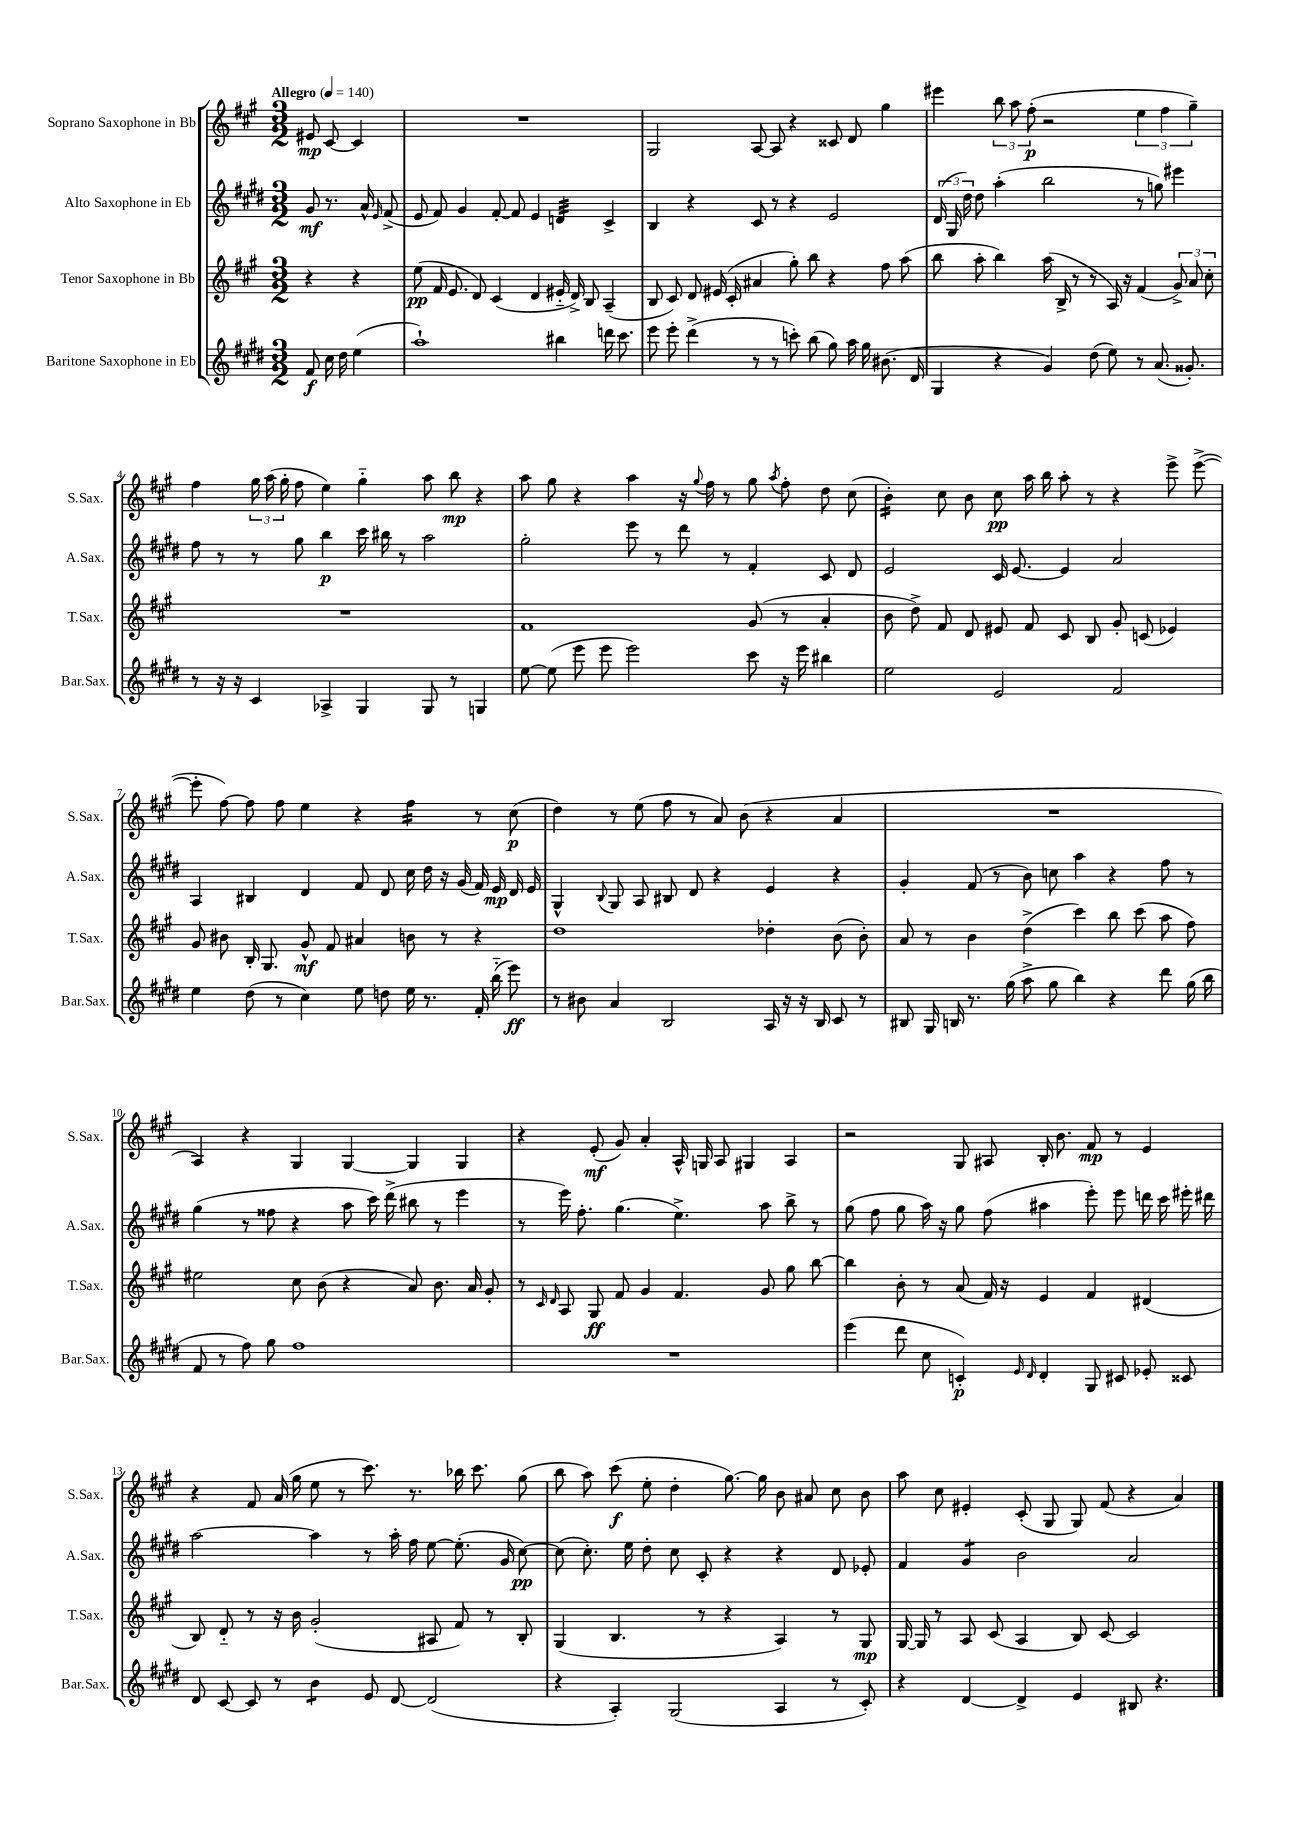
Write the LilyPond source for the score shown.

<<
\new StaffGroup <<
\new Staff = "s0" \with { instrumentName = "Soprano Saxophone in Bb" shortInstrumentName = "S.Sax." } {
    \clef treble \key a \major \numericTimeSignature \time 3/2 \partial 2 \tempo "Allegro" 4 = 140
    \autoBeamOff eis'8\mp cis'8~ cis'4 |
    R1. |
    gis2 a8~ a8 r4 cisis'8 d'8 gis''4 |
    eis'''4 \tuplet 3/2 { b''8 a''8 fis''8-.\p( } r2 \tuplet 3/2 { e''4 fis''4 gis''4--) } |
    fis''4 \tuplet 3/2 { gis''16 a''16( gis''16-. } fis''8 e''4) gis''4-_ a''8 b''8\mp r4 |
    a''8 gis''8 r4 a''4 r16 \appoggiatura { gis''8 } fis''16 r8 gis''8 \acciaccatura { a''8 } fis''8-. d''8 cis''8( |
    b'4:16-.) cis''8 b'8 cis''8\pp a''16 b''16 a''8-. r8 r4 e'''8-> e'''8~->( |
    e'''8-. fis''8~) fis''8 fis''8 e''4 r4 fis''4:16 r8 cis''8\p( |
    d''4) r8 e''8( fis''8 r8 a'8) b'8( r4 a'4 |
    R1. |
    a4) r4 gis4 gis4~ gis4 gis4 |
    r4 e'8-.\mf( gis'8) a'4-. a16-^ g16 a8 gis4 a4 |
    r2 gis8 ais8 b16-. b'8. fis'8\mp r8 e'4 |
    r4 fis'8 a'16( gis''16 e''8 r8 cis'''8.) r8. bes''16 cis'''8. gis''8( |
    b''8 a''8) cis'''8\f( e''8-. d''4-. gis''8.~) gis''16 b'8 ais'8 cis''8 b'8 |
    a''8 cis''8 eis'4-. cis'8-.( gis8 gis8) fis'8( r4 a'4) \bar "|." |
}
\new Staff = "s1" \with { instrumentName = "Alto Saxophone in Eb" shortInstrumentName = "A.Sax." } {
    \clef treble \key e \major \numericTimeSignature \time 3/2 \partial 2
    \autoBeamOff gis'8\mf r8. a'16-^ \grace { e'16 } fis'8->( |
    e'8 fis'8) gis'4 fis'8~-. fis'8 e'4 d'4:32 cis'4-> |
    b4 r4 cis'8 r8 r4 e'2 |
    \tuplet 3/2 { dis'16( gis16 dis''16) } dis''8 a''4-.( b''2 r8 g''8) eis'''4 |
    fis''8 r8 r8 gis''8 b''4\p cis'''16 bis''16 r8 a''2 |
    gis''2-. e'''8 r8 dis'''8 r8 fis'4-. cis'8 dis'8 |
    e'2 cis'16 e'8.~ e'4 a'2 |
    a4 bis4 dis'4 fis'8 dis'8 cis''16 dis''16 r16 gis'16( fis'16) e'16\mp dis'16 e'16 |
    gis4-^ \appoggiatura { b8 } gis8 a8 bis8 dis'8 r4 e'4 r4 |
    gis'4-. fis'8( r8 b'8) c''8 a''4 r4 fis''8 r8 |
    gis''4( r8 fisis''8 r4 a''8 cis'''16) dis'''16->( bis''8 r8 e'''4 |
    r8 e'''16) fis''8.-. gis''4.( e''4.->) a''8 b''8-> r8 |
    gis''8( fis''8 gis''8 a''16) r16 gis''8 fis''8( ais''4 e'''8-.) e'''8 d'''16 cis'''16 eis'''16-. dis'''16 |
    a''2~ a''4 r8 a''16-. fis''16 e''8~ e''8.-.( gis'16 cis''8~\pp) |
    cis''8( cis''8.-.) e''16 dis''8-. cis''8 cis'8-. r4 r4 dis'8 ees'8-. |
    fis'4 gis'4:8 b'2 a'2 \bar "|." |
}
\new Staff = "s2" \with { instrumentName = "Tenor Saxophone in Bb" shortInstrumentName = "T.Sax." } {
    \clef treble \key a \major \numericTimeSignature \time 3/2 \partial 2
    \autoBeamOff r4 r4 |
    e''8\pp( fis'16 e'8. d'8) cis'4( d'4 eis'16-_ d'16->) b8 a4--( |
    b8 cis'8) d'8 eis'16( cis'16-. ais'4 gis''8-.) b''8 r4 fis''8 a''8( |
    b''8 a''8-. b''4) a''16( b16-> r8 r8 a16) r16 fis'4( \tuplet 3/2 { gis'8->) a'8 cis''8-. } |
    R1. |
    fis'1 gis'8( r8 a'4-. |
    b'8 d''8->) fis'8 d'8 eis'8 fis'8 cis'8 b8 gis'8-. c'8( ees'4) |
    gis'8 bis'8 b16-. gis8. gis'8-^\mf fis'8 ais'4 b'8 r8 r4 |
    d''1 des''4-. b'8( b'8-.) |
    a'8 r8 b'4 d''4->( cis'''4) b''8 cis'''8( a''8 fis''8) |
    eis''2 cis''8 b'8( r4 a'8) b'8. a'16 gis'8-. |
    r8 \grace { cis'16 d'16 } a8 gis8\ff fis'8 gis'4 fis'4. gis'8 gis''8 b''8~ |
    b''4 b'8-. r8 a'8( fis'16) r16 e'4 fis'4 dis'4( |
    b8) d'8-_ r8 r16 b'16 gis'2-.( ais8 fis'8) r8 b8-. |
    gis4( b4. r8 r4 a4) r8 gis8\mp |
    gis16~ gis16 r8 a8 cis'8( a4 b8) cis'8~ cis'2 \bar "|." |
}
\new Staff = "s3" \with { instrumentName = "Baritone Saxophone in Eb" shortInstrumentName = "Bar.Sax." } {
    \clef treble \key e \major \numericTimeSignature \time 3/2 \partial 2
    \autoBeamOff fis'8\f cis''16 dis''16 e''4( |
    a''1-!) bis''4 d'''16 cis'''8. |
    e'''8 e'''8-. dis'''4->( r8 r8 c'''8-.) b''8( gis''8) a''16 gis''16 bis'8.( dis'16 |
    gis4 r4 gis'4) dis''8( e''8) r8 a'8.( gisis'8.-.) |
    r8 r16 r16 cis'4 aes4-> gis4 gis8 r8 g4 |
    e''8~ e''8( e'''8 e'''8 e'''2) cis'''8 r16 e'''16 bis''4 |
    e''2 e'2 fis'2 |
    e''4 dis''8( r8 cis''4) e''8 d''8 e''16 r8. fis'16-. b''16-_( e'''8\ff) |
    r8 bis'8 a'4 b2 a16 r16 r16 b16 cis'8 r8 |
    bis8 gis16 b16 r8. gis''16( a''8-> gis''8 b''4) r4 dis'''8 gis''16( b''16 |
    fis'8 r8 fis''8) gis''8 fis''1 |
    R1. |
    e'''4( dis'''8 cis''8 c'4-.\p) \grace { e'16 dis'16 } dis'4-. gis8 cis'8 ees'8-. cisis'8 |
    dis'8 cis'8~ cis'8 r8 b'4:8 e'8 dis'8~ dis'2( |
    r4 a4-.) gis2( a4 r8 cis'8-.) |
    r4 dis'4~ dis'4-> e'4 bis8 r4. \bar "|." |
}
>>
>>
